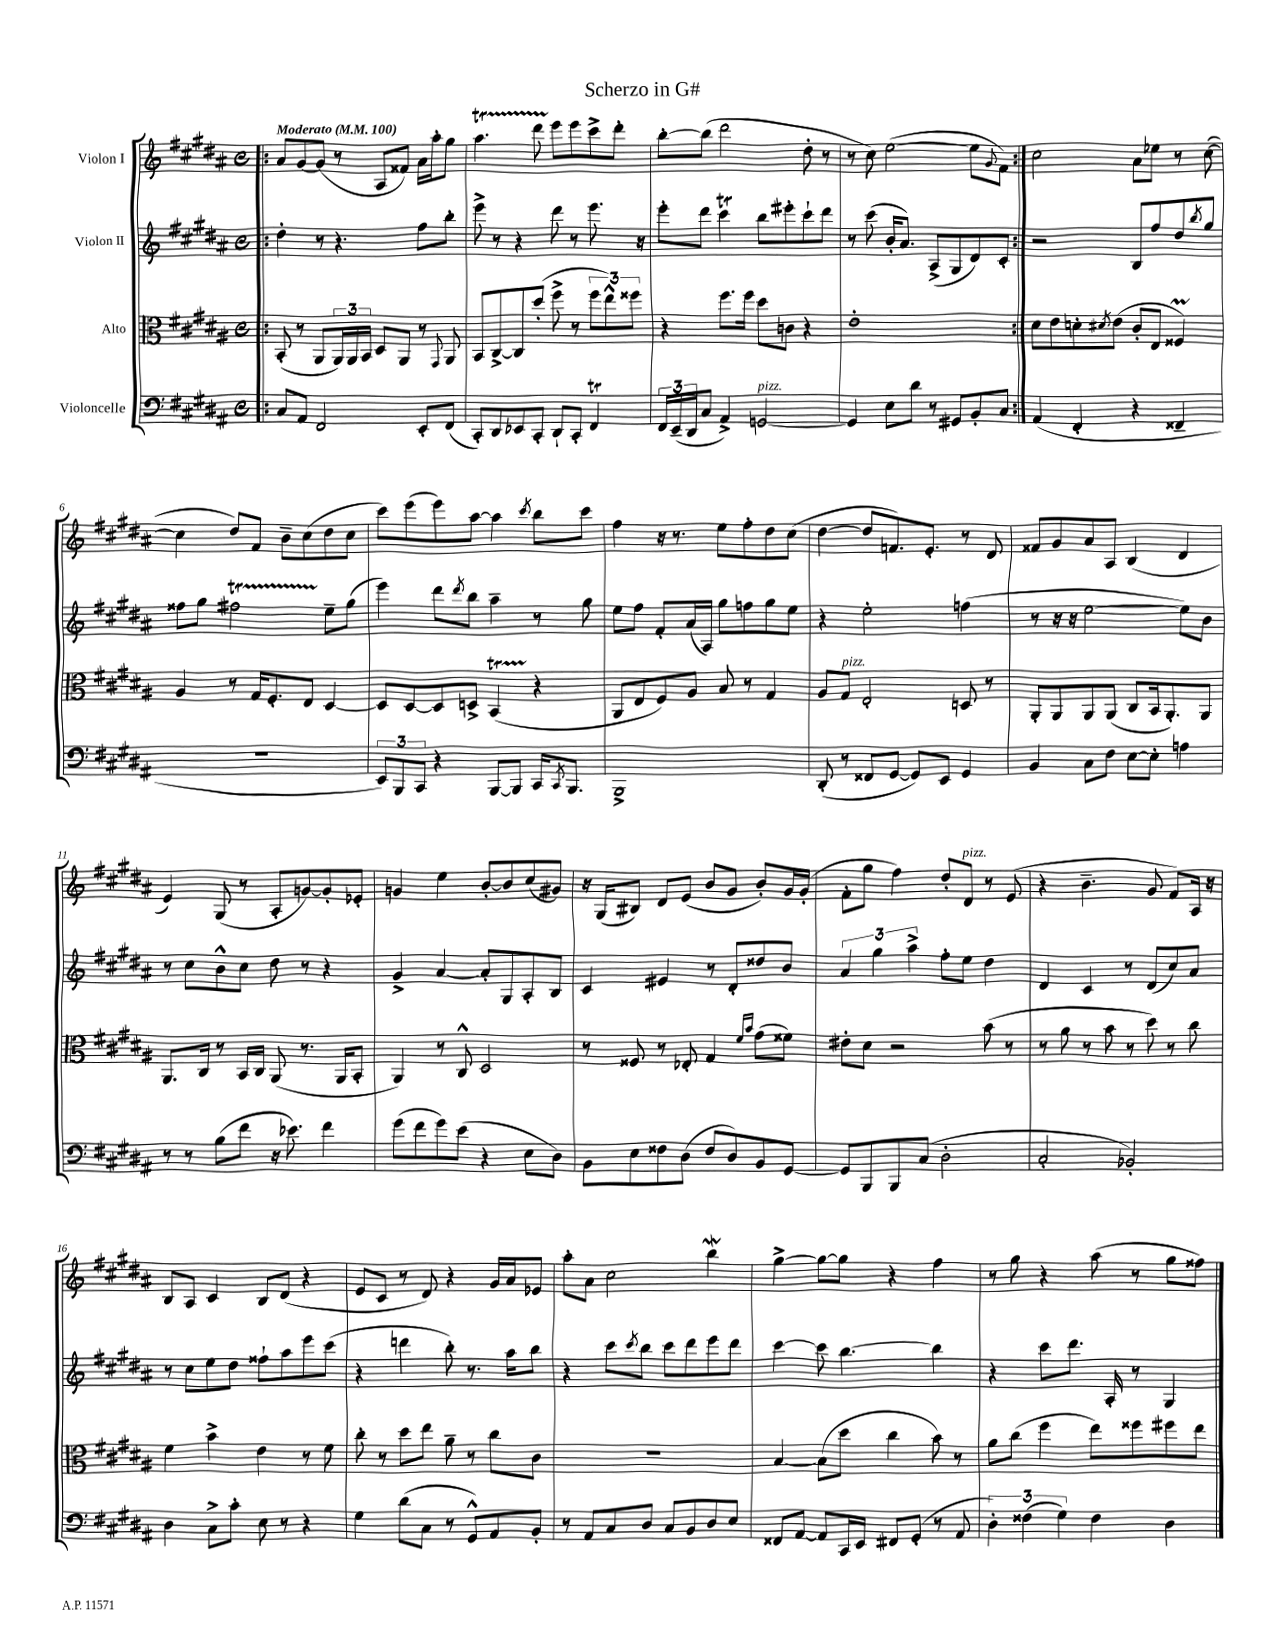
\header { title = "Scherzo in G#" }
<<
\new StaffGroup <<
\new Staff = "s0" \with { instrumentName = "Violon I" } {
    \clef treble \key b \major \defaultTimeSignature \time 4/4 \tempo "Moderato" 4 = 100
    \repeat volta 2 { \bar ".|:" ais'8 gis'8~ gis'8( r8 ais8 fisis'8) ais'16 ais''16-. gis''8 |
    ais''4.\startTrillSpan dis'''8 e'''8\stopTrillSpan e'''8 cis'''8-> dis'''8-. |
    b''8~-. b''8( dis'''2 dis''8-. r8 |
    r8 cis''8) e''2~( e''8 \appoggiatura { gis'8 } fis'8) | }
    cis''2 ais'8 ees''8 r8 cis''8~( |
    cis''4 dis''8) fis'8 b'8-- cis''8( dis''8 cis''8 |
    cis'''8) e'''8( e'''8) ais''8~ ais''4 \acciaccatura { cis'''8 } b''8 cis'''8 |
    fis''4 r16 r8. e''8 fis''8-. dis''8 cis''8( |
    dis''4~ dis''8 f'8.) e'8.-. r8 dis'8 |
    fisis'8 gis'8 ais'8 ais8 b4( dis'4 |
    e'4) gis8( r8 ais8-. g'8~) g'8-. ees'8-. |
    g'4 e''4 b'8~-. b'8 cis''8( gis'8) |
    r16 gis16( bis8) dis'8 e'8( b'8 gis'8 b'8-.) gis'16 gis'16-.( |
    fis'8-. gis''8 fis''4) dis''8-. dis'8^\markup { \italic "pizz." } r8 e'8( |
    r4 b'4.-- gis'8 fis'8) ais16 r16 |
    b8 ais8 cis'4 b8 dis'8( r4 |
    e'8 cis'8 r8 dis'8) r4 gis'16 ais'16 ees'8 |
    ais''8-. ais'8 cis''2 b''4\mordent |
    gis''4~-> gis''8~ gis''8 r4 fis''4 |
    r8 gis''8 r4 ais''8( r8 gis''8 fisis''8) \bar "|." |
}
\new Staff = "s1" \with { instrumentName = "Violon II" } {
    \clef treble \key b \major \defaultTimeSignature \time 4/4
    \repeat volta 2 { \bar ".|:" dis''4-. r8 r4. fis''8 b''8-. |
    e'''8-> r8 r4 dis'''8 r8 e'''8. r16 |
    e'''8-. dis'''8 cis'''4\trill b''8 eis'''8-. cis'''8-! dis'''8 |
    r8 cis'''8( b'16-. ais'8.) ais8->( gis8 dis'8) cis'8-. | }
    r2 b8 fis''8 dis''8 \acciaccatura { b''8 } gis''8 |
    fisis''8 gis''8 fis''2\startTrillSpan e''8--\stopTrillSpan gis''8( |
    e'''4) dis'''8 \acciaccatura { dis'''8 } b''8 ais''4-- r8 gis''8 |
    e''8 fis''8 fis'8-. ais'16( ais16) gis''8 f''8 gis''8 e''8 |
    r4 e''2-. f''4( |
    r8 r16 r16 e''2~ e''8) b'8 |
    r8 cis''8 b'8-^ cis''8 dis''8 r8 r4 |
    gis'4-> ais'4~ ais'8-. gis8 ais8-. b8 |
    cis'4 eis'4 r8 dis'8-. disis''8 b'8 |
    \tuplet 3/2 { ais'4 gis''4 ais''4-> } fis''8-. e''8 dis''4 |
    dis'4 cis'4 r8 dis'8( cis''8) ais'8 |
    r8 cis''8 e''8 dis''8 fisis''8-! ais''8 e'''8 cis'''8( |
    r4 d'''4 b''8-.) r8. ais''16 b''8 |
    r4 cis'''8 \acciaccatura { cis'''8 } b''8 cis'''8 dis'''8 e'''8 dis'''8 |
    cis'''4~ cis'''8 b''4.~ b''4 |
    r4 cis'''8 dis'''8. ais16-. r8 gis4 \bar "|." |
}
\new Staff = "s2" \with { instrumentName = "Alto" } {
    \clef alto \key b \major \defaultTimeSignature \time 4/4
    \repeat volta 2 { \bar ".|:" b,8-.( r8 ais,8 \tuplet 3/2 { ais,16) ais,16 b,16 } dis8 ais,8 r8 \appoggiatura { gis,8 } ais,8 |
    b,8 cis8~-> cis8 dis''8-.( fis''8-> r8 \tuplet 3/2 { fis''8 e''8-^) fisis''8 } |
    r4 fis''8. fis''16 dis''8 c'8 r4 |
    e'1-. | }
    dis'8 e'8 d'8-. \acciaccatura { dis'8 } e'8( cis'8-. e8 fisis4\prall) |
    ais4 r8 gis16 fis8.-. e8 dis4~ |
    dis8 dis8~ dis8 d8-> b,4\startTrillSpan( r4\stopTrillSpan |
    ais,8 e8 fis8) ais8 b8 r8 gis4 |
    ais8 gis8^\markup { \italic "pizz." } e2-. d8 r8 |
    ais,8-. ais,8 ais,8 ais,8( cis8 b,16 ais,8.-.) ais,8 |
    ais,8. cis16 r8 b,16 cis16 ais,8( r8. ais,16 b,8-. |
    ais,4) r8 cis8-^ dis2 |
    r8 fisis8 r8 ees8-. gis4 \grace { fis'16 b'16 } gis'8( fisis'8) |
    eis'8-. dis'8 r2 b'8( r8 |
    r8 ais'8 r8 b'8 r8 dis''8) r8 cis''8 |
    fis'4 b'4-> e'4 r8 fis'8 |
    cis''8-. r8 dis''8 e''8 ais'8-- r8 cis''8 cis'8 |
    R1 |
    b4~ b8( dis''8 cis''4 b'8) r8 |
    ais'8 cis''8( fis''4 e''8) fisis''8 fis''8 e''8 \bar "|." |
}
\new Staff = "s3" \with { instrumentName = "Violoncelle" } {
    \clef bass \key b \major \defaultTimeSignature \time 4/4
    \repeat volta 2 { \bar ".|:" cis8 ais,8 fis,2 e,8-. fis,8( |
    cis,8-.) dis,8 ees,8 cis,8-. dis,8-! cis,8-. fis,4\trill |
    \tuplet 3/2 { fis,16 e,16--( dis,16 } cis8 ais,4->) g,2~^\markup { \italic "pizz." } |
    g,4 e8 dis'8 r8 gis,8 b,8-. cis8 | }
    ais,4( fis,4-. r4 fisis,4-- |
    R1 |
    \tuplet 3/2 { e,8) b,,8 cis,8 } r4 b,,8~ b,,8 cis,16 \acciaccatura { cis,8 } b,,8. |
    b,,1-> |
    dis,8-.( r8 fisis,8 gis,8~ gis,8) e,8 gis,4 |
    b,4 cis8 fis8 e8~ e8-. a4 |
    r8 r8 b8( fis'8 r16 ees'8.) fis'4 |
    gis'8( fis'8 gis'8) e'8( r4 e8 dis8) |
    b,8 e8 fisis8 dis8( fisis8 dis8) b,8 gis,8~ |
    gis,8 b,,8 b,,8 cis8( dis2-. |
    cis2-. bes,2-.) |
    dis4 cis8-> cis'8-. e8 r8 r4 |
    gis4 dis'8( cis8 r8 gis,8-^) ais,8 b,8-. |
    r8 ais,8 cis8 dis8 cis8 b,8 dis8 e8 |
    fisis,8 ais,8~ ais,8 cis,16 e,16 fis,8 gis,8-.( r8 ais,8 |
    \tuplet 3/2 { dis4-.) fisis4( gis4) } fisis4 dis4 \bar "|." |
}
>>
>>
